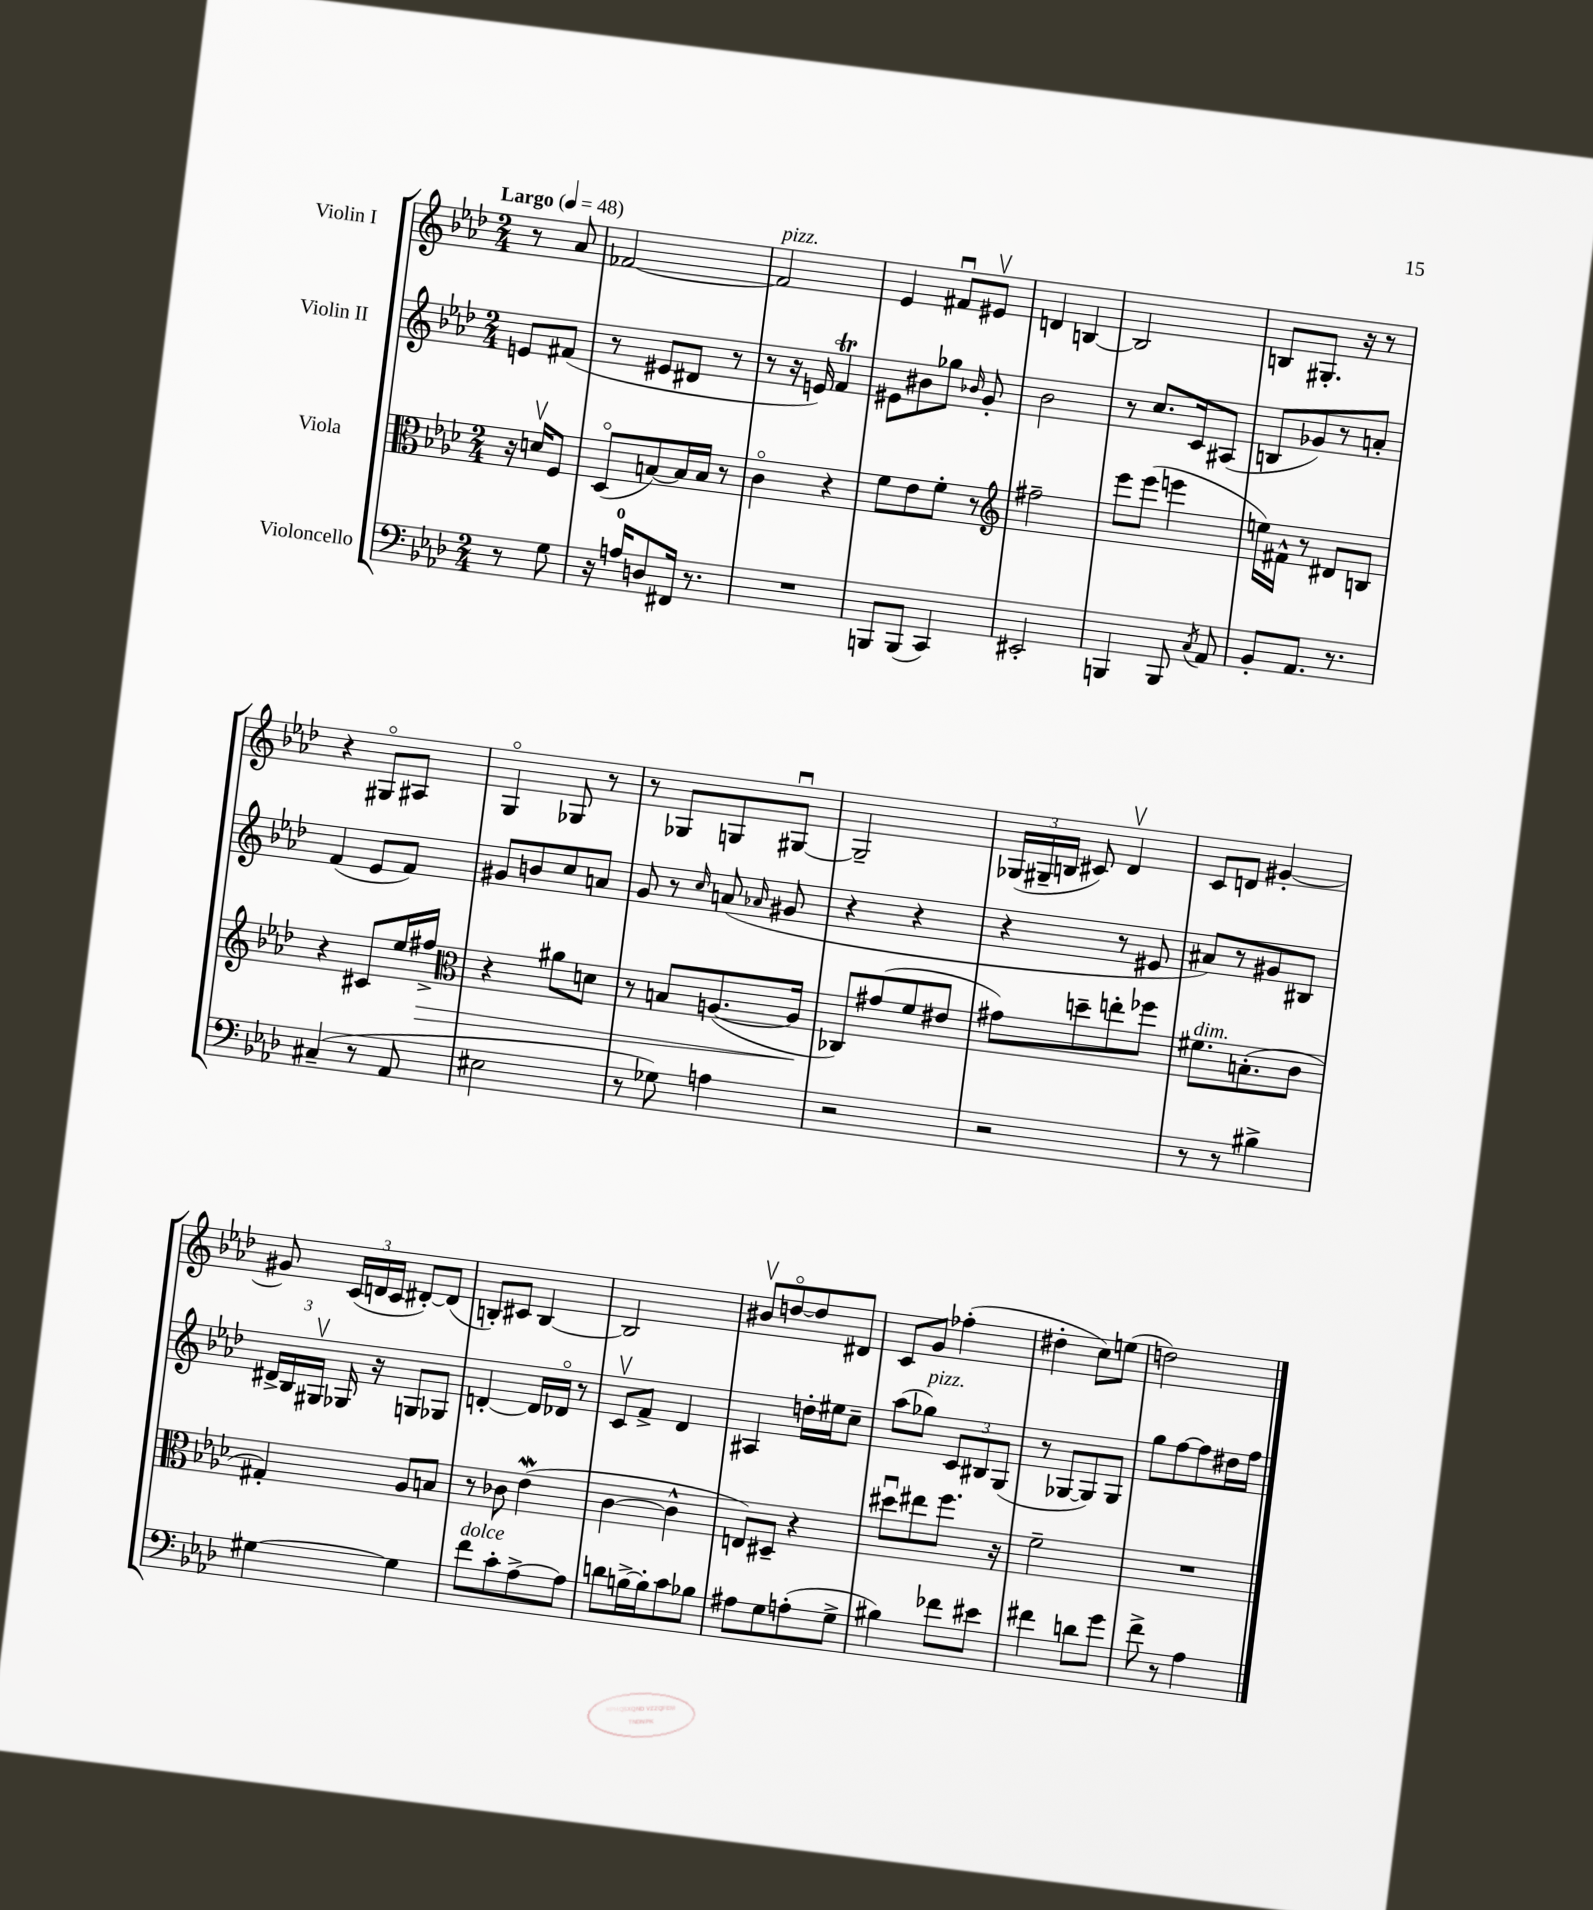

**kern	**kern	**kern	**kern
*staff4	*staff3	*staff2	*staff1
*clefF4	*clefC3	*clefG2	*clefG2
*k[b-e-a-d-]	*k[b-e-a-d-]	*k[b-e-a-d-]	*k[b-e-a-d-]
*M2/4	*M2/4	*M2/4	*M2/4
*MM48	*MM48	*MM48	*MM48
8r	16r	8e	8r
.	16dv	.	.
8G	8F	(8f#	8a-
=	=	=	=
16r	(8D-o	8r	[2f-
16A	.	.	.
8D	[8B)	8e#	.
16FF#	16B]	8d#	.
8.r	16B	.	.
.	8r	8r	.
=	=	=	=
2r	4co	8r	2f-]
.	.	16r	.
.	.	16e)	.
.	4r	4f	.
=	=	=	=
8BBB	8f	8e#	4e-
(8BBB	8e-	8b#	.
4CC)	8f'	8gg-	8f#u
.	.	16qqb-	.
.	8r	8g'	8e#v
=	=	=	=
*	*clefG2	*	*
2EE#'	2ff#~	2b-	4d
.	.	.	[4B
=	=	=	=
4BBB	8eee-	8r	2B]
.	(8eee-	8.cc	.
8BBB	4eee	.	.
.	.	16c	.
8qC	.	.	.
8AA-	.	(8A#	.
=	=	=	=
8BB-'	16ee)	8B	8B
.	16f#^^	.	.
8.AA-	8r	8g-)	8.G#'
.	8d#	8r	.
8.r	.	.	16r
.	8B	8a'	8r
=	=	=	=
(4C#~	4r	(4f	4r
8r	8c#	8e-	8G#o
8AA-	16ee-	8f)	8A#
.	16ff#^	.	.
=	=	=	=
*	*clefC3	*	*
2E#	4r	8g#	4Go
.	.	8b	.
.	8a#	8cc	8G-
.	8d	8a	8r
=	=	=	=
8r	8r	8g	8r
8G-)	8B	8r	8G-
.	.	16qqcc	.
4A	([8.A	(8a	8G
.	.	16qqa-	.
.	.	8g#	[8G#u
.	16A]	.	.
=	=	=	=
2r	8C-)	4r	2G#~]
.	(8g#	.	.
.	8f	4r	.
.	8e#	.	.
=	=	=	=
2r	8g#)	4r	(24G-
.	.	.	24G#~
.	.	.	24B
.	8dd~	.	8c#)
.	8ee'	8r	4d-v
.	8ff-	8e#	.
=	=	=	=
8r	8.f#	8a#)	8c
8r	.	8r	8d
.	(8.B'	.	.
4B#^	.	8g#	[4g#'
.	8c	8B#	.
=	=	=	=
[4G#	4G#')	24d#^	8g#]
.	.	24B-	.
.	.	24G#v	.
.	.	16G-	(24c
.	.	.	24d
.	.	16r	.
.	.	.	24c
4G#]	8A-	8G	[8d#')
.	8B	8G-	(8d#]
=	=	=	=
8f	8r	[4d'	8B')
8c'	8c-	.	8c#
[8A-^	(4e-	16d]	[4B
.	.	16d-o	.
8A-]	.	8r	.
=	=	=	=
8d	[4c	8cv	2B]
[16B^	.	8f^	.
16B']	.	.	.
8c	4c^^]	4d-	.
8B-	.	.	.
=	=	=	=
8A#	8E)	4A#	8b#v
8G	8D#~	.	[8ddo
(8A'	4r	16dd'	8dd]
.	.	16ee#	.
8G^	.	8cc~	8d#
=	=	=	=
4B#)	8dd#u	(8aa-	8c
.	8ee#	8gg-)	8g
8f-	8.ff	12c	(4ff-'
.	.	12B#	.
8e#	.	.	.
.	.	(12G	.
.	16r	.	.
=	=	=	=
4f#	2f~	8r	4dd#'
.	.	[8G-	.
8d	.	8G-])	8cc)
8g	.	8G-	(8ee
=	=	=	=
8f^	2r	8gg	2dd)
8r	.	[8ff	.
4A-	.	8ff]	.
.	.	16dd#	.
.	.	16ff	.
==	==	==	==
*-	*-	*-	*-
